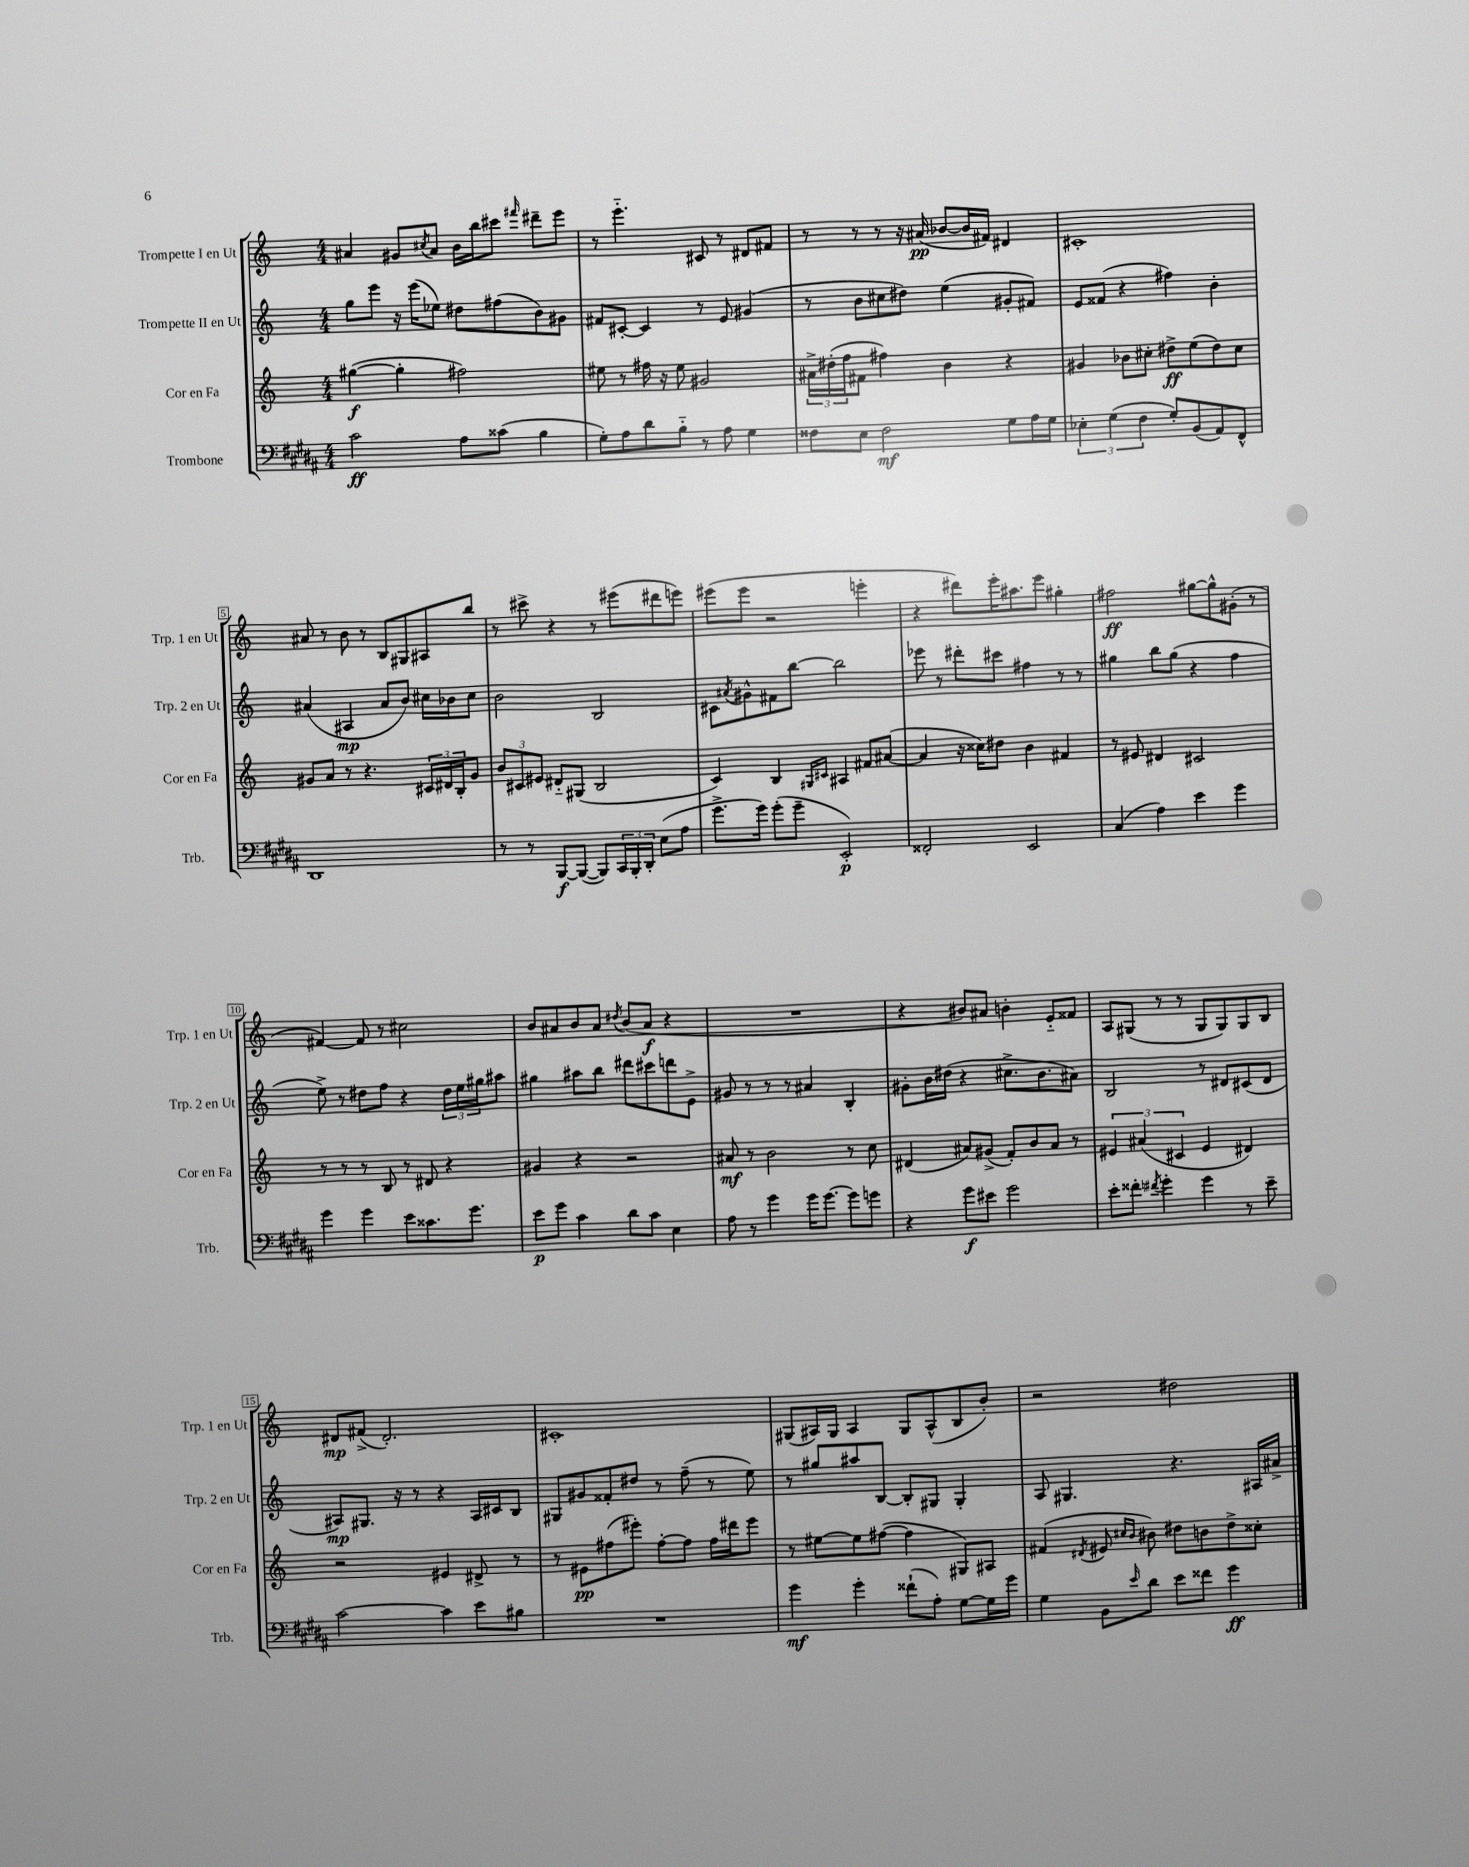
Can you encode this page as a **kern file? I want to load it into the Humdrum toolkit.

**kern	**kern	**kern	**kern
*staff4	*staff3	*staff2	*staff1
*clefF4	*clefG2	*clefG2	*clefG2
*k[f#c#g#d#a#]	*k[]	*k[]	*k[]
*M4/4	*M4/4	*M4/4	*M4/4
2c#	([4gg#	8gg	4a#
.	.	8eee	.
.	4gg#']	16r	8g#
.	.	(16eee	.
.	.	.	8qcc#
.	.	8ee-)	8a#
8A#	2ff#)	8dd#	16b
.	.	.	16bb
(8c##	.	(8ff#	8ccc#
.	.	.	16qqfff#
4B	.	8b)	8ddd#~
.	.	8g#	8eee
=	=	=	=
8G#')	8ee#	8f#	8r
8A#	8r	[8c#'	4.eee'~
8d#	16ff#	4c#]	.
.	16r	.	.
8B'~	8ee#	.	.
8r	2g#	8r	8c#
8A#	.	8e	8r
4G#	.	(4g#	8d#
.	.	.	8f#
=	=	=	=
8F##	24a#^	8r	8r
.	(24dd#'	.	.
.	24ff	.	.
8E	8f#	8b	8r
2F##	4ff#)	8cc#	8r
.	.	8dd#)	16r
.	.	.	(16a#
.	4b	(4ee	[8b-
.	.	.	16b-]
.	.	.	16f#)
8G#	4r	8g#'	4d#
16A#	.	8f#)	.
16G#	.	.	.
=	=	=	=
6E-'	4g#	8e	1c#'
.	.	(8f##	.
(6G#	.	.	.
.	8b-	4r	.
6F#	.	.	.
.	8cc#'	.	.
8G#')	8dd#^	4ff#)	.
(8BB	(8ee	.	.
8AA#)	8dd#)	4b'	.
8FF#^^	8cc#	.	.
=	=	=	=
1DD#	8g#	(4a#	8a#
.	8a	.	8r
.	8r	4A#	8b
.	4.r	.	8r
.	.	8a#	8B
.	.	8b)	8G#
.	24c#	16cc#	8A#
.	24d#	.	.
.	.	16b-	.
.	24B'	.	.
.	8g#	8cc#	8bb
=	=	=	=
8r	12b	2b	8r
.	12c#	.	.
8r	.	.	8ccc#^
.	12e#	.	.
[8BBB	8d#'~	.	4r
(8BBB_	(8G#	.	.
8BBB])	2B	2B	8r
24CC#	.	.	(8eee#
24BBB'	.	.	.
24DD#'	.	.	.
(8E	.	.	8ddd#
8A#	.	.	8eee)
=	=	=	=
8.g#^	4c)	8c#	(8eee#
.	.	8qa#	.
.	.	8g#^^	8eee#
16g#)	.	.	.
(8g#'	4B	8f#	2r
8g#~	.	[8bb	.
.	16qqG#	.	.
.	16qqc#	.	.
2EE')	4A#	2bb]	.
.	8f#	.	4eee'
.	([8a#	.	.
=	=	=	=
2FF##'	4a#]	8eee-	4r
.	.	8r	.
.	16r	8ddd#'	8ddd#)
.	16cc##)	.	.
.	8dd#	8ccc#	16eee'
.	.	.	8.aa#
2EE	4b	4ff#	.
.	.	.	8eee
.	4f#	8r	4gg#'
.	.	8r	.
=	=	=	=
(4C#	8r	4gg#	2ff#
.	8e#	.	.
4A#)	4d#	8bb	.
.	.	(8gg#	.
4e	2c#	4r	[8gg#
.	.	.	8gg#^^]
4g#	.	4ff	(8g#'
.	.	.	8r
=	=	=	=
4g#	8r	8ee^)	[4f#)
.	8r	8r	.
4g#	8r	8dd#	8f#]
.	8B	8ff	8r
8e	8r	4r	2cc#
8.c##	8d#	.	.
.	4r	24dd#	.
.	.	24ee	.
8.g#	.	.	.
.	.	24gg#	.
.	.	8aa#	.
=	=	=	=
8e	4g#	4gg#	8b
8g#	.	.	8a#
4c#	4r	8aa#	8b
.	.	8bb	8a#
.	.	.	8qdd#
8d#	2r	8ddd#	(8b
8c#	.	8ccc#	8a#
4E	.	8ddd	4r
.	.	8e^	.
=	=	=	=
8A#	8a#	8g#	1r
8r	8r	8r	.
4g#	2b	8r	.
.	.	8r	.
16g#	.	4a#	.
[8.g#	.	.	.
8g#]	8r	4B'	.
8g	8cc	.	.
=	=	=	=
4r	(4d#	8g#'	4r
.	.	16b	.
.	.	(16dd#	.
8g#	8a#)	4r	8b#)
8e#	(8g#^	.	8a#
2g#	8f')	8.cc#^	4b'
.	8b	.	.
.	.	8.b	.
.	8a#	.	8e'~
.	8r	8a#)	8f##
=	=	=	=
8e'	6e#	2B	8A
8f##'	.	.	(8G#
.	(6a#	.	.
8qf#	.	.	.
4g#'	.	.	8r
.	6c#	.	.
.	.	.	8r
4g#	4e#	8r	8G#
.	.	8d#	8G#)
8r	4d#)	(8c#	8G#
8e~	.	8d#	8B
=	=	=	=
[2c#	2r	8A#)	8d#
.	.	8.G#	(8f#^
.	.	.	2.d#')
.	.	16r	.
.	.	8r	.
4c#]	4e#	4r	.
8e	8d#^	16A#	.
.	.	16c#	.
8B#	8r	8B	.
=	=	=	=
1r	8r	8G#	1c#'
.	8e#	8g#	.
.	(8ff#	8f##'	.
.	8eee#')	8dd#	.
.	[8ff#'	8r	.
.	8ff#]	(8ff~	.
.	16ff#	8r	.
.	16ddd#	.	.
.	8eee#	8ee)	.
=	=	=	=
4g#	8r	8r	(8G#
.	[8ee#	8gg#	16A#)
.	.	.	16G#
4g#'	8ee#]	8aa#	4A#
.	([8ff#	[8B	.
(8f##`	4ff#]	8B']	8G#
8A#')	.	8G#	(8A#^^
[8G#	8G#)	4G#'	8B
16G#]	8A#	.	8b')
16g#	.	.	.
=	=	=	=
4G#	(4f#	8A	2r
.	.	4.G#	.
.	8qd#	.	.
8BB	8e#	.	.
.	16qqcc#	.	.
16qqe	16qqb	.	.
8d#	8b#)	.	.
8e	8dd#	4.r	2dd#
8f##	8b	.	.
4g#	8dd#^	.	.
.	8cc##'	16A#	.
.	.	16a#^	.
==	==	==	==
*-	*-	*-	*-
